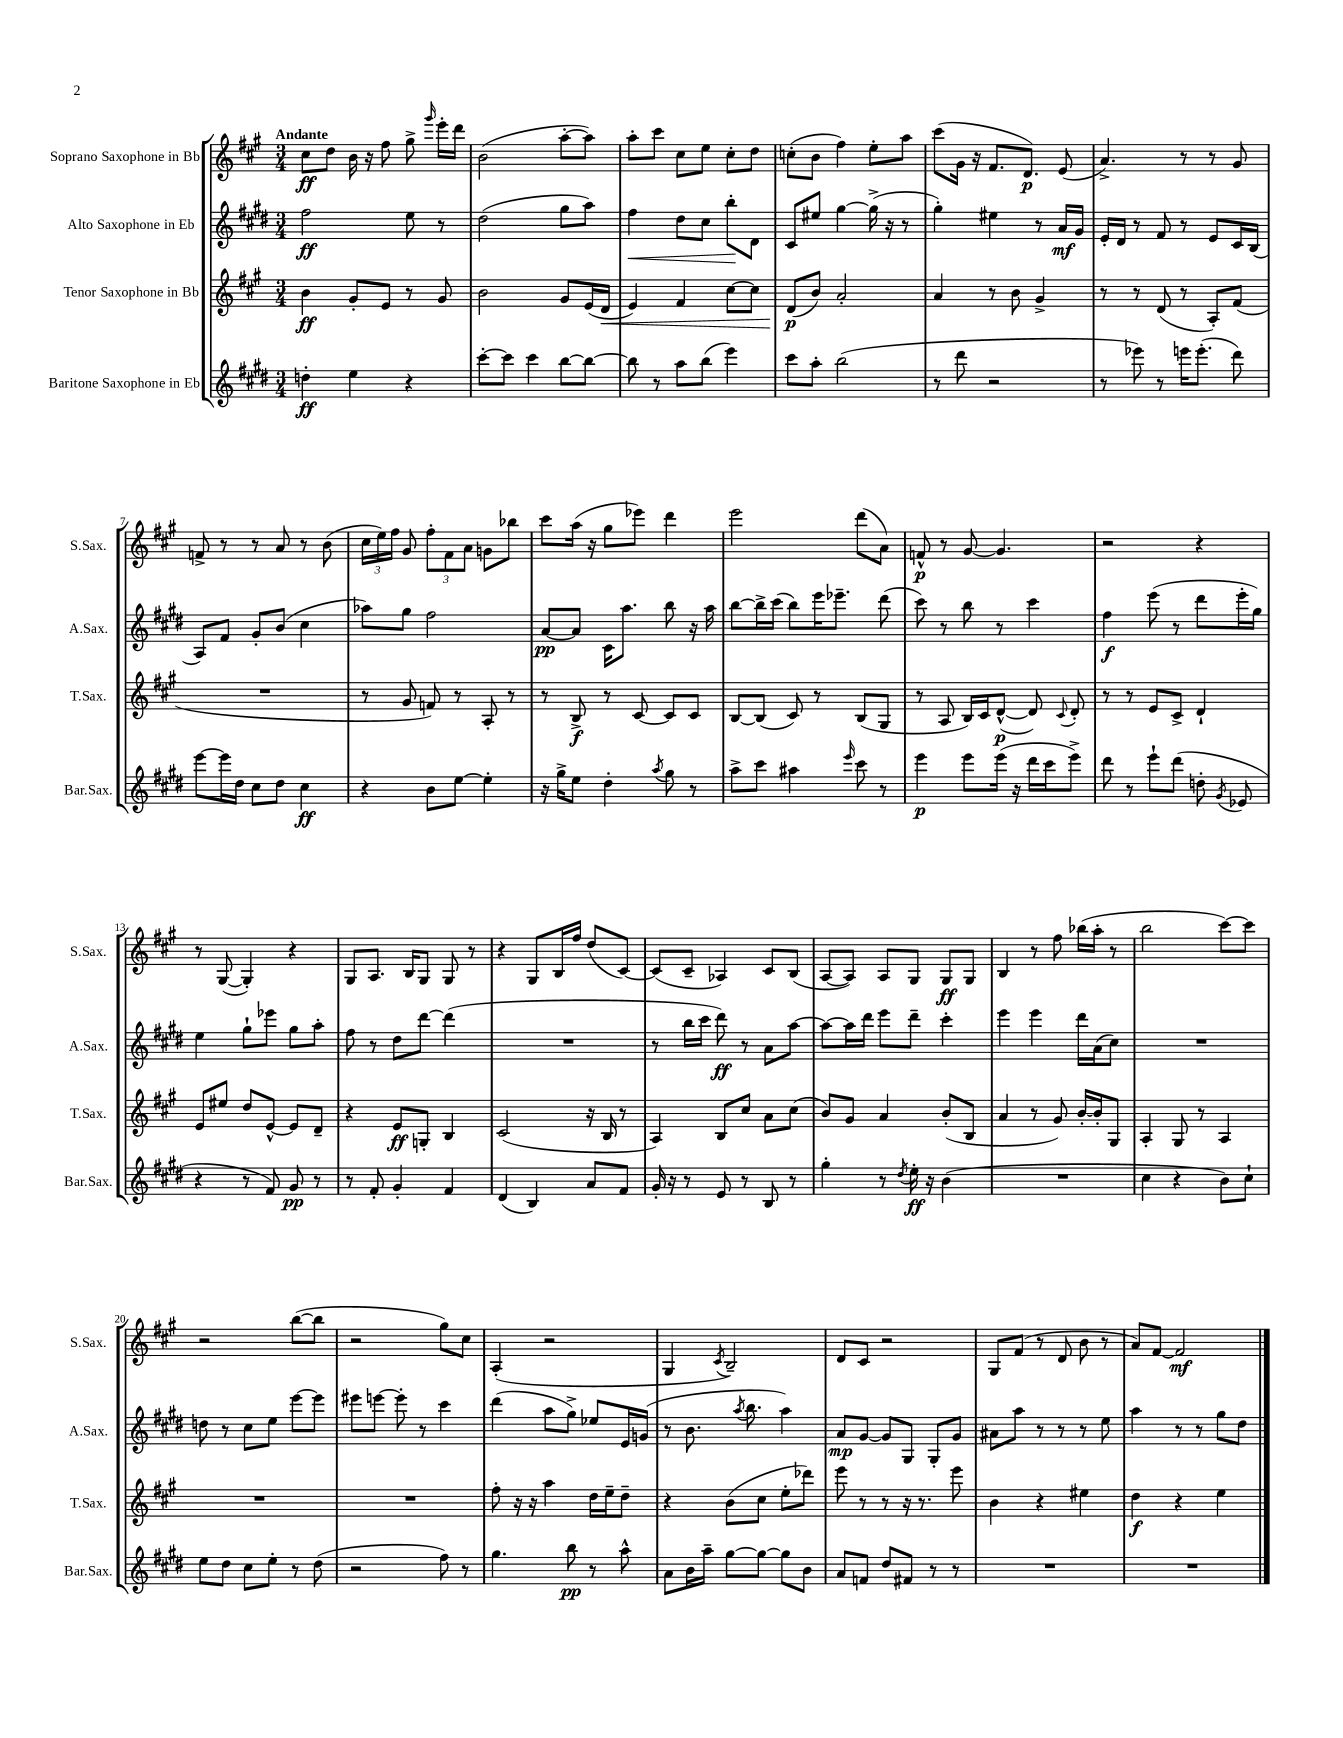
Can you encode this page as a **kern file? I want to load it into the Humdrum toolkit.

**kern	**dynam	**kern	**dynam	**kern	**dynam	**kern	**dynam
*part4	*part4	*part3	*part3	*part2	*part2	*part1	*part1
*staff4	*staff4	*staff3	*staff3	*staff2	*staff2	*staff1	*staff1
*I"Baritone Saxophone in Eb	*	*I"Tenor Saxophone in Bb	*	*I"Alto Saxophone in Eb	*	*I"Soprano Saxophone in Bb	*
*I'Bar.Sax.	*	*I'T.Sax.	*	*I'A.Sax.	*	*I'S.Sax.	*
*clefG2	*	*clefG2	*	*clefG2	*	*clefG2	*
*k[f#c#g#d#]	*	*k[f#c#g#]	*	*k[f#c#g#d#]	*	*k[f#c#g#]	*
*M3/4	*	*M3/4	*	*M3/4	*	*M3/4	*
=1	=1	=1	=1	=1	=1	=1	=1
!	!	!	!	!	!	!LO:TX:a:B:t=Andante	!
4ddn'\	ff	4b\	ff	2ff#\	ff	8cc#\L	ff
.	.	.	.	.	.	8dd\J	.
4ee\	.	8g#'/L	.	.	.	16b\	.
.	.	.	.	.	.	16r	.
.	.	8e/J	.	.	.	8ff#\	.
4r	.	8r	.	8ee\	.	8gg#^\	.
.	.	.	.	.	.	16qqggg#/	.
.	.	8g#/	.	8r	.	16eee'\LL	.
.	.	.	.	.	.	16ddd\JJ	.
=2	=2	=2	=2	=2	=2	=2	=2
[8ccc#'\L	.	2b\	.	(2dd#\	.	(2b\	.
8ccc#\J]	.	.	.	.	.	.	.
4ccc#\	.	.	.	.	.	.	.
[8bb\L	.	8g#/L	.	8gg#\L	.	[8aa'\L	.
8bb\J_	.	(16e/L	.	8aa\J)	.	8aa\J])	.
!	!	!	!LO:HP:b	!	!	!	!
.	.	16d/JJ	<	.	.	.	.
=3	=3	=3	=3	=3	=3	=3	=3
!	!	!	!	!	!LO:HP:b	!	!
8bb\]	.	4e/)	.	4ff#\	<	8aa'\L	.
8r	.	.	.	.	.	8ccc#\J	.
8aa\L	.	4f#/	.	8dd#\L	.	8cc#\L	.
(8bb\J	.	.	.	8cc#\J	.	8ee\J	.
4eee\)	.	[8cc#\L	.	8bb'\L	.	8cc#'\L	.
.	.	8cc#\J]	.	8d#\J	[	8dd\J	.
=4	=4	=4	=4	=4	=4	=4	=4
8ccc#\L	.	(8d/L	p	8c#/L	.	(8ccn'\L	.
8aa'\J	.	8b/J)	[	8ee#X/J	.	8b\J	.
(2bb\	.	2a'/	.	[4gg#\	.	4ff#\)	.
.	.	.	.	(16gg#^\]	.	8ee'\L	.
.	.	.	.	16r	.	.	.
.	.	.	.	8r	.	8aa\J	.
=5	=5	=5	=5	=5	=5	=5	=5
8r	.	4a/	.	4gg#'\)	.	(8ccc#\L	.
8ddd#\	.	.	.	.	.	16g#\Jk	.
.	.	.	.	.	.	16r	.
2r	.	8r	.	4ee#X\	.	8.f#/L	.
.	.	8b\	.	.	.	.	.
.	.	.	.	.	.	8.d/J)	p
.	.	4g#^/	.	8r	.	.	.
.	.	.	.	16a/LL	mf	(8e/	.
.	.	.	.	16g#/JJ	.	.	.
=6	=6	=6	=6	=6	=6	=6	=6
8r	.	8r	.	16e'/LL	.	4.a^/)	.
.	.	.	.	16d#/JJ	.	.	.
8eee-X\)	.	8r	.	8r	.	.	.
8r	.	(8d/	.	8f#/	.	.	.
16eeen\KL	.	8r	.	8r	.	8r	.
(8.eee'\J	.	.	.	.	.	.	.
.	.	8A'/L)	.	8e/L	.	8r	.
8ddd#\)	.	(8f#/J	.	16c#/L	.	8g#/	.
.	.	.	.	(16B/JJ	.	.	.
!!LO:LB:g=z
=7	=7	=7	=7	=7	=7	=7	=7
[8eee\L	.	2.r	.	8A/L)	.	8fn^/	.
16eee\L]	.	.	.	8f#/J	.	8r	.
16dd#\JJ	.	.	.	.	.	.	.
8cc#\L	.	.	.	8g#'/L	.	8r	.
8dd#\J	.	.	.	(8b/J	.	8a/	.
4cc#\	ff	.	.	4cc#\	.	8r	.
.	.	.	.	.	.	(8b\	.
=8	=8	=8	=8	=8	=8	=8	=8
4r	.	8r	.	8aa-X\L)	.	24cc#\LL	.
.	.	.	.	.	.	24ee\)	.
.	.	.	.	.	.	24ff#\JJ	.
.	.	8g#/	.	8gg#\J	.	8g#/	.
8b\L	.	8fn/)	.	2ff#\	.	12ff#'\L	.
.	.	.	.	.	.	12f#\	.
[8ee\J	.	8r	.	.	.	.	.
.	.	.	.	.	.	12a\J	.
4ee'\]	.	8A'/	.	.	.	8gn\L	.
.	.	8r	.	.	.	8bb-X\J	.
=9	=9	=9	=9	=9	=9	=9	=9
16r	.	8r	.	[8a/L	pp	8ccc#\L	.
16gg#^\KL	.	.	.	.	.	.	.
8ee\J	.	8B^/	f	8a/J]	.	(16aa\Jk	.
.	.	.	.	.	.	16r	.
4dd#'\	.	8r	.	16c#\KL	.	8gg#\L	.
.	.	.	.	8.aa\J	.	.	.
.	.	[8c#/	.	.	.	8eee-X\J)	.
8qaa/	.	.	.	.	.	.	.
8gg#\	.	8c#/L]	.	8bb\	.	4ddd\	.
8r	.	8c#/J	.	16r	.	.	.
.	.	.	.	16aa\	.	.	.
=10	=10	=10	=10	=10	=10	=10	=10
8aa^\L	.	[8B/L	.	[8bb\L	.	2eee\	.
8ccc#\J	.	(8B/J]	.	16bb^\L]	.	.	.
.	.	.	.	(16ccc#\JJ	.	.	.
4aa#X\	.	8c#/)	.	8bb\L)	.	.	.
.	.	8r	.	16eee\K	.	.	.
.	.	.	.	8.eee-X~\J	.	.	.
16qqeee/	.	.	.	.	.	.	.
8ccc#\	.	(8B/L	.	.	.	(8ddd\L	.
8r	.	8G#/J	.	(8ddd#\	.	8a\J)	.
=11	=11	=11	=11	=11	=11	=11	=11
4eee\	p	8r	.	8ccc#\)	.	8fn^^/	p
.	.	8A/	.	8r	.	8r	.
8eee\L	.	16B/LL)	.	8bb\	.	[8g#/	.
.	.	16c#/J	.	.	.	.	.
(16eee\Jk	.	([8d^^/J	p	8r	.	4.g#/]	.
16r	.	.	.	.	.	.	.
16ddd#\LL	.	8d/])	.	4ccc#\	.	.	.
16ccc#\J	.	.	.	.	.	.	.
.	.	8qqc#/	.	.	.	.	.
8eee^\J)	.	8d'/	.	.	.	.	.
=12	=12	=12	=12	=12	=12	=12	=12
8ddd#\	.	8r	.	4ff#\	f	2r	.
8r	.	8r	.	.	.	.	.
8eee`\L	.	8e/L	.	(8eee\	.	.	.
(8ddd#\J	.	8c#^/J	.	8r	.	.	.
8ddn'\	.	4d`/	.	8ddd#\L	.	4r	.
8qg#/	.	.	.	.	.	.	.
8e-X/	.	.	.	16eee'\L	.	.	.
.	.	.	.	16gg#\JJ)	.	.	.
!!LO:LB:g=z
=13	=13	=13	=13	=13	=13	=13	=13
4r	.	8e/L	.	4ee\	.	8r	.
.	.	8ee#X/J	.	.	.	([8G#/	.
8r	.	8dd/L	.	8gg#`\L	.	4G#'/])	.
8f#/)	.	[8e^^/J	.	8eee-X\J	.	.	.
8g#/	pp	8e/L]	.	8gg#\L	.	4r	.
8r	.	8d~/J	.	8aa'\J	.	.	.
=14	=14	=14	=14	=14	=14	=14	=14
8r	.	4r	.	8ff#\	.	8G#/L	.
8f#'/	.	.	.	8r	.	8.A/J	.
4g#'/	.	8e/L	ff	8dd#\L	.	.	.
.	.	.	.	.	.	16B/KL	.
.	.	8Gn'/J	.	[8ddd#\J	.	8G#/J	.
4f#/	.	4B/	.	(4ddd#\]	.	8G#/	.
.	.	.	.	.	.	8r	.
=15	=15	=15	=15	=15	=15	=15	=15
(4d#/	.	(2c#/	.	2.r	.	4r	.
4B/)	.	.	.	.	.	8G#/L	.
.	.	.	.	.	.	16B/L	.
.	.	.	.	.	.	16ff#/JJ	.
8a/L	.	16r	.	.	.	(8dd/L	.
.	.	16B/	.	.	.	.	.
8f#/J	.	8r	.	.	.	[8c#/J)	.
=16	=16	=16	=16	=16	=16	=16	=16
16g#'/	.	4A/)	.	8r	.	(8c#/L]	.
16r	.	.	.	.	.	.	.
8r	.	.	.	16bb\LL	.	8c#~/J	.
.	.	.	.	16ccc#\JJ	.	.	.
8e/	.	8B/L	.	8ddd#\)	ff	4A-X/)	.
8r	.	8cc#/J	.	8r	.	.	.
8B/	.	8a\L	.	8a\L	.	8c#/L	.
8r	.	(8cc#\J	.	[8aa\J	.	(8B/J	.
=17	=17	=17	=17	=17	=17	=17	=17
4gg#'\	.	8b/L)	.	8aa\L_	.	[8A/L	.
.	.	8g#/J	.	16aa\L]	.	8A/J])	.
.	.	.	.	16ddd#\JJ	.	.	.
8r	.	4a/	.	8eee\L	.	8A/L	.
8qdd#/	.	.	.	.	.	.	.
16ee'\	ff	.	.	8ddd#~\J	.	8G#/J	.
16r	.	.	.	.	.	.	.
(4b\	.	(8b'/L	.	4ccc#'\	.	8G#/L	ff
.	.	8B/J	.	.	.	8G#/J	.
=18	=18	=18	=18	=18	=18	=18	=18
2.r	.	4a/	.	4eee\	.	4B/	.
.	.	8r	.	4eee\	.	8r	.
.	.	8g#/)	.	.	.	8ff#\	.
.	.	[16b'/LL	.	16ddd#\LL	.	(16bb-X\LL	.
.	.	16b'/J]	.	(16a\J	.	16aa'\JJ	.
.	.	8G#/J	.	8cc#\J)	.	8r	.
=19	=19	=19	=19	=19	=19	=19	=19
4cc#\	.	4A'/	.	2.r	.	2bb\	.
4r	.	8G#/	.	.	.	.	.
.	.	8r	.	.	.	.	.
8b\L)	.	4A/	.	.	.	[8ccc#\L)	.
8cc#`\J	.	.	.	.	.	8ccc#\J]	.
!!LO:LB:g=z
=20	=20	=20	=20	=20	=20	=20	=20
8ee\L	.	2.r	.	8ddn\	.	2r	.
8dd#\J	.	.	.	8r	.	.	.
8cc#\L	.	.	.	8cc#\L	.	.	.
8ee'\J	.	.	.	8ee\J	.	.	.
8r	.	.	.	[8eee\L	.	([8bb\L	.
(8dd#\	.	.	.	8eee\J]	.	8bb\J]	.
=21	=21	=21	=21	=21	=21	=21	=21
2r	.	2.r	.	8eee#X\L	.	2r	.
.	.	.	.	[8eeen\J	.	.	.
.	.	.	.	8eee'\]	.	.	.
.	.	.	.	8r	.	.	.
8ff#\)	.	.	.	4ccc#\	.	8gg#\L)	.
8r	.	.	.	.	.	8cc#\J	.
=22	=22	=22	=22	=22	=22	=22	=22
4.gg#\	.	8ff#'\	.	(4ddd#\	.	(4A'/	.
.	.	16r	.	.	.	.	.
.	.	16r	.	.	.	.	.
.	.	4aa\	.	8aa\L	.	2r	.
8bb\	pp	.	.	8gg#^\J)	.	.	.
8r	.	16dd\LL	.	8ee-X/L	.	.	.
.	.	16ee~\J	.	.	.	.	.
8aa^^\	.	8dd~\J	.	16e/L	.	.	.
.	.	.	.	(16gn/JJ	.	.	.
=23	=23	=23	=23	=23	=23	=23	=23
8a\L	.	4r	.	8r	.	4G#/	.
16b\L	.	.	.	8.b\	.	.	.
16aa~\JJ	.	.	.	.	.	.	.
.	.	.	.	.	.	8qc#/	.
[8gg#\L	.	(8b\L	.	.	.	2B~/)	.
.	.	.	.	8qaa/	.	.	.
.	.	.	.	8.bb\	.	.	.
8gg#\J_	.	8cc#\J	.	.	.	.	.
8gg#\L]	.	8ee'\L	.	4aa\)	.	.	.
8b\J	.	8ddd-X\J)	.	.	.	.	.
=24	=24	=24	=24	=24	=24	=24	=24
8a/L	.	8eee\	.	8a/L	mp	8d/L	.
8fn/J	.	8r	.	[8g#/J	.	8c#/J	.
8dd#/L	.	8r	.	8g#/L]	.	2r	.
8f#X/J	.	16r	.	8G#/J	.	.	.
.	.	8.r	.	.	.	.	.
8r	.	.	.	8G#'/L	.	.	.
8r	.	8eee\	.	8g#/J	.	.	.
=25	=25	=25	=25	=25	=25	=25	=25
2.r	.	4b\	.	8a#X\L	.	8G#/L	.
.	.	.	.	8aa\J	.	(8f#/J	.
.	.	4r	.	8r	.	8r	.
.	.	.	.	8r	.	8d/	.
.	.	4ee#X\	.	8r	.	8b\	.
.	.	.	.	8ee\	.	8r	.
=26	=26	=26	=26	=26	=26	=26	=26
2.r	.	4dd\	f	4aa\	.	8a/L)	.
.	.	.	.	.	.	[8f#/J	.
.	.	4r	.	8r	.	2f#/]	mf
.	.	.	.	8r	.	.	.
.	.	4ee\	.	8gg#\L	.	.	.
.	.	.	.	8dd#\J	.	.	.
==	==	==	==	==	==	==	==
*-	*-	*-	*-	*-	*-	*-	*-
